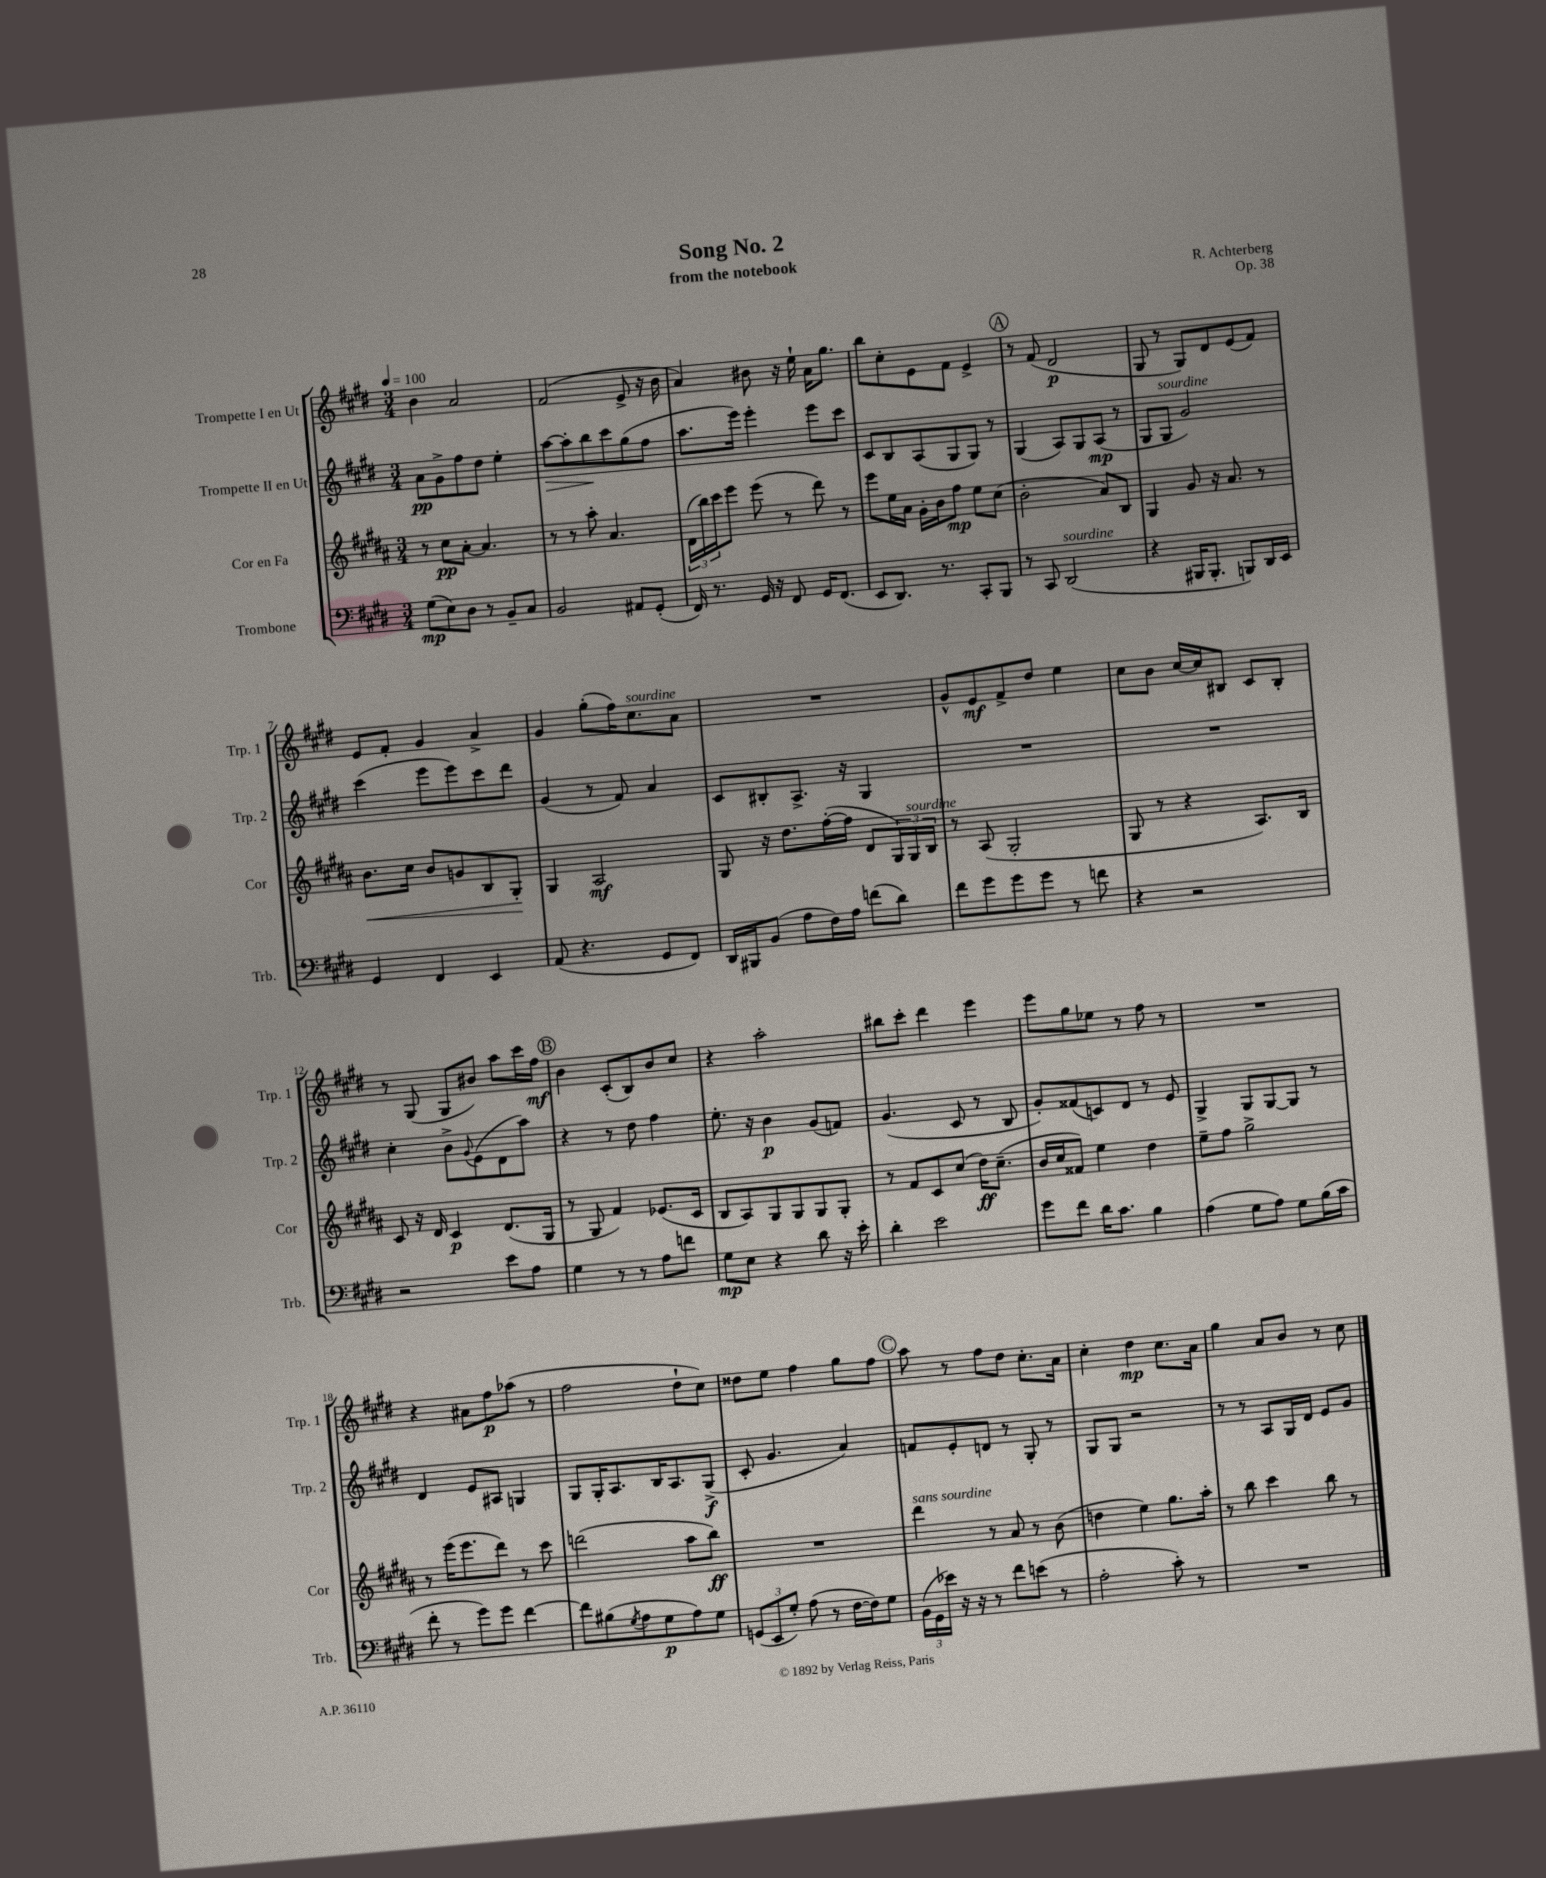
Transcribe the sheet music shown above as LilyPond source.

\header { title = "Song No. 2" composer = "R. Achterberg" subtitle = "from the notebook" opus = "Op. 38" }
<<
\new StaffGroup <<
\new Staff = "s0" \with { instrumentName = "Trompette I en Ut" shortInstrumentName = "Trp. 1" } {
    \clef treble \key e \major \numericTimeSignature \time 3/4 \tempo 4 = 100
    b'4 a'2 |
    fis'2( e'8-> r16 b'16 |
    a'4) bis'8 r16 e''16-! a'16 gis''8. |
    b''8 cis''8-. e'8 fis'8 e'4-> |
    \mark \markup { \circle "A" } r8 fis'8( dis'2\p |
    gis8 r8 gis8) dis'8 e'8( fis'8) |
    e'8 fis'8-. gis'4 a'4-> |
    gis'4 gis''8-.( fis''16) cis''8.^\markup { \italic "sourdine" } a'8 |
    R2. |
    gis'8-^ e'8\mf fis'8-> dis''8 e''4 |
    cis''8 b'8 cis''16~ cis''16 bis8 cis'8 bis8-. |
    r8 gis8( gis8 bis'8) a''8 cis'''16 fis''16\mf |
    \mark \markup { \circle "B" } b'4 cis'8-.( b8) b'8 cis''8 |
    r4 a''2-. |
    bis''8 cis'''8-. dis'''4 e'''4 |
    e'''8 gis''8 ees''8 r8 fis''8 r8 |
    R2. |
    r4 ais'8 fis''8\p aes''8( r8 |
    fis''2 dis''8-! cis''8) |
    disis''8 e''8 fis''4 gis''8 fis''8 |
    \mark \markup { \circle "C" } a''8 r8 fis''8 dis''8 cis''8.-. a'16 |
    cis''4-. dis''4\mp cis''8. a'16 |
    gis''4 a'8 b'8 r8 cis''8 \bar "|." |
}
\new Staff = "s1" \with { instrumentName = "Trompette II en Ut" shortInstrumentName = "Trp. 2" } {
    \clef treble \key e \major \numericTimeSignature \time 3/4
    a'8\pp gis'8-> fis''8 dis''8 e''4-. |
    a''8~\> a''8-. b''8\! cis'''8 gis''8( fis''8 |
    a''8. e'''16) e'''4-. e'''8 cis'''8 |
    cis'8 b8 a8( gis8 gis8) r8 |
    \mark \markup { \circle "A" } gis4( a8) gis8 a8\mp( r8 |
    gis8 gis8^\markup { \italic "sourdine" } gis'2) |
    cis'''4( e'''8 e'''8) cis'''8 dis'''8 |
    gis'4( r8 fis'8) a'4 |
    cis'8 bis8-. a8.-> r16 gis4 |
    R2. |
    R2. |
    cis''4-. b'8-> \appoggiatura { gis'8 } e'8( dis'8 a''8) |
    \mark \markup { \circle "B" } r4 r8 dis''8 fis''4 |
    e''8.-. r16 b'4\p gis'8( f'8) |
    gis'4.( cis'8 r8 b8 |
    gis'8-.) fisis'8( c'8) dis'8 r8 e'8 |
    gis4-> gis8 gis8~ gis8 r8 |
    dis'4 e'8 ais8 g4 |
    gis8 gis16-. a8. b16 a8. gis8->\f( |
    cis'8-. gis'4. a'4) |
    \mark \markup { \circle "C" } f'8 e'8-. d'8 r8 gis8-. r8 |
    gis8 gis8 r2 |
    r8 r8 a8 gis16 dis'16 e'8 gis'8 \bar "|." |
}
\new Staff = "s2" \with { instrumentName = "Cor en Fa" shortInstrumentName = "Cor" } {
    \clef treble \key b \major \numericTimeSignature \time 3/4
    r8 cis''8\pp ais'8~-. ais'4. |
    r8 r8 ais''8-. ais'4. |
    \tuplet 3/2 { dis'16( b''16) cis'''16 } e'''8 e'''8( r8 dis'''8) r8 |
    e'''8 e''16 ais'16 gis'16-. b'16 fis''8\mp e''8 cis''8( |
    \mark \markup { \circle "A" } b'2-. ais'8) b8 |
    gis4 gis'8 r16 ais'8. r8 |
    b'8.\< cis''16 b'8 g'8 b8 gis8-.\! |
    gis4 ais2\mf |
    gis8 r16 dis''8. fis''16~-.( fis''16 dis'8 \tuplet 3/2 { gis16) gis16^\markup { \italic "sourdine" } b16 } |
    r8 ais8( gis2-. |
    gis8 r8 r4 ais8.) b16 |
    cis'8 r16 dis'16 cis'4\p dis'8.( gis16 |
    \mark \markup { \circle "B" } r8 gis8 fis'4) ees'8.( cis'16 |
    b8 ais8) gis8 gis8 gis8 gis8-. |
    r8 fis'8 cis'8 cis''8( dis''16\ff) cis''8.--( |
    b'16 cis''16 fisis'8) e''4 dis''4 |
    e''8-- fis''8 gis''2-> |
    r8 e'''16( e'''8. dis'''8) r8 cis'''8 |
    d'''2( ais''8 b''8\ff) |
    R2. |
    \mark \markup { \circle "C" } dis'''4^\markup { \italic "sans sourdine" } r8 ais'8 r8 b'8( |
    d''4 e''4) gis''8. ais''16-. |
    r8 b''8 cis'''4 b''8 r8 \bar "|." |
}
\new Staff = "s3" \with { instrumentName = "Trombone" shortInstrumentName = "Trb." } {
    \clef bass \key e \major \numericTimeSignature \time 3/4
    gis8\mp( e8) dis8 r8 b,8-- cis8 |
    b,2 ais,8 gis,8-.( |
    fis,16) r8. gis,16 r16 fis,8 gis,16 fis,8.( |
    e,8 dis,8.) r8. cis,8-. b,,8 |
    \mark \markup { \circle "A" } r8 cis,8 dis,2^\markup { \italic "sourdine" }( |
    r4 bis,,16 bis,,8.-. b,,8) dis,16 e,16 |
    gis,4 fis,4 e,4 |
    a,8( r4. gis,8 fis,8) |
    dis,16 bis,,16 b,8( a8 fis16) a16 f'8( dis'8) |
    fis'8 gis'8 gis'8 gis'8 r8 f'8 |
    r4 r2 |
    r2 e'8 a8 |
    \mark \markup { \circle "B" } gis4 r8 r8 a8 f'8 |
    gis8\mp e8 r4 dis'8 r16 e'16-. |
    dis'4-. e'2 |
    gis'8 fis'8 dis'16 cis'8. b4 |
    a4( gis8 a8) gis8 b16( cis'16 |
    fis'8-. r8 gis'8) gis'8 fis'4~ |
    fis'8 bis8( \acciaccatura { gis8 } a8 gis8\p a8) gis8 |
    \tuplet 3/2 { g,8( e,8 gis8-.) } a8( r8 fis16~ fis16) gis8 |
    \mark \markup { \circle "C" } \tuplet 3/2 { b,16( gis,16 ees'16) } r16 r16 r8 fis'8 e'8( r8 |
    a2-. cis'8-.) r8 |
    R2. \bar "|." |
}
>>
>>
